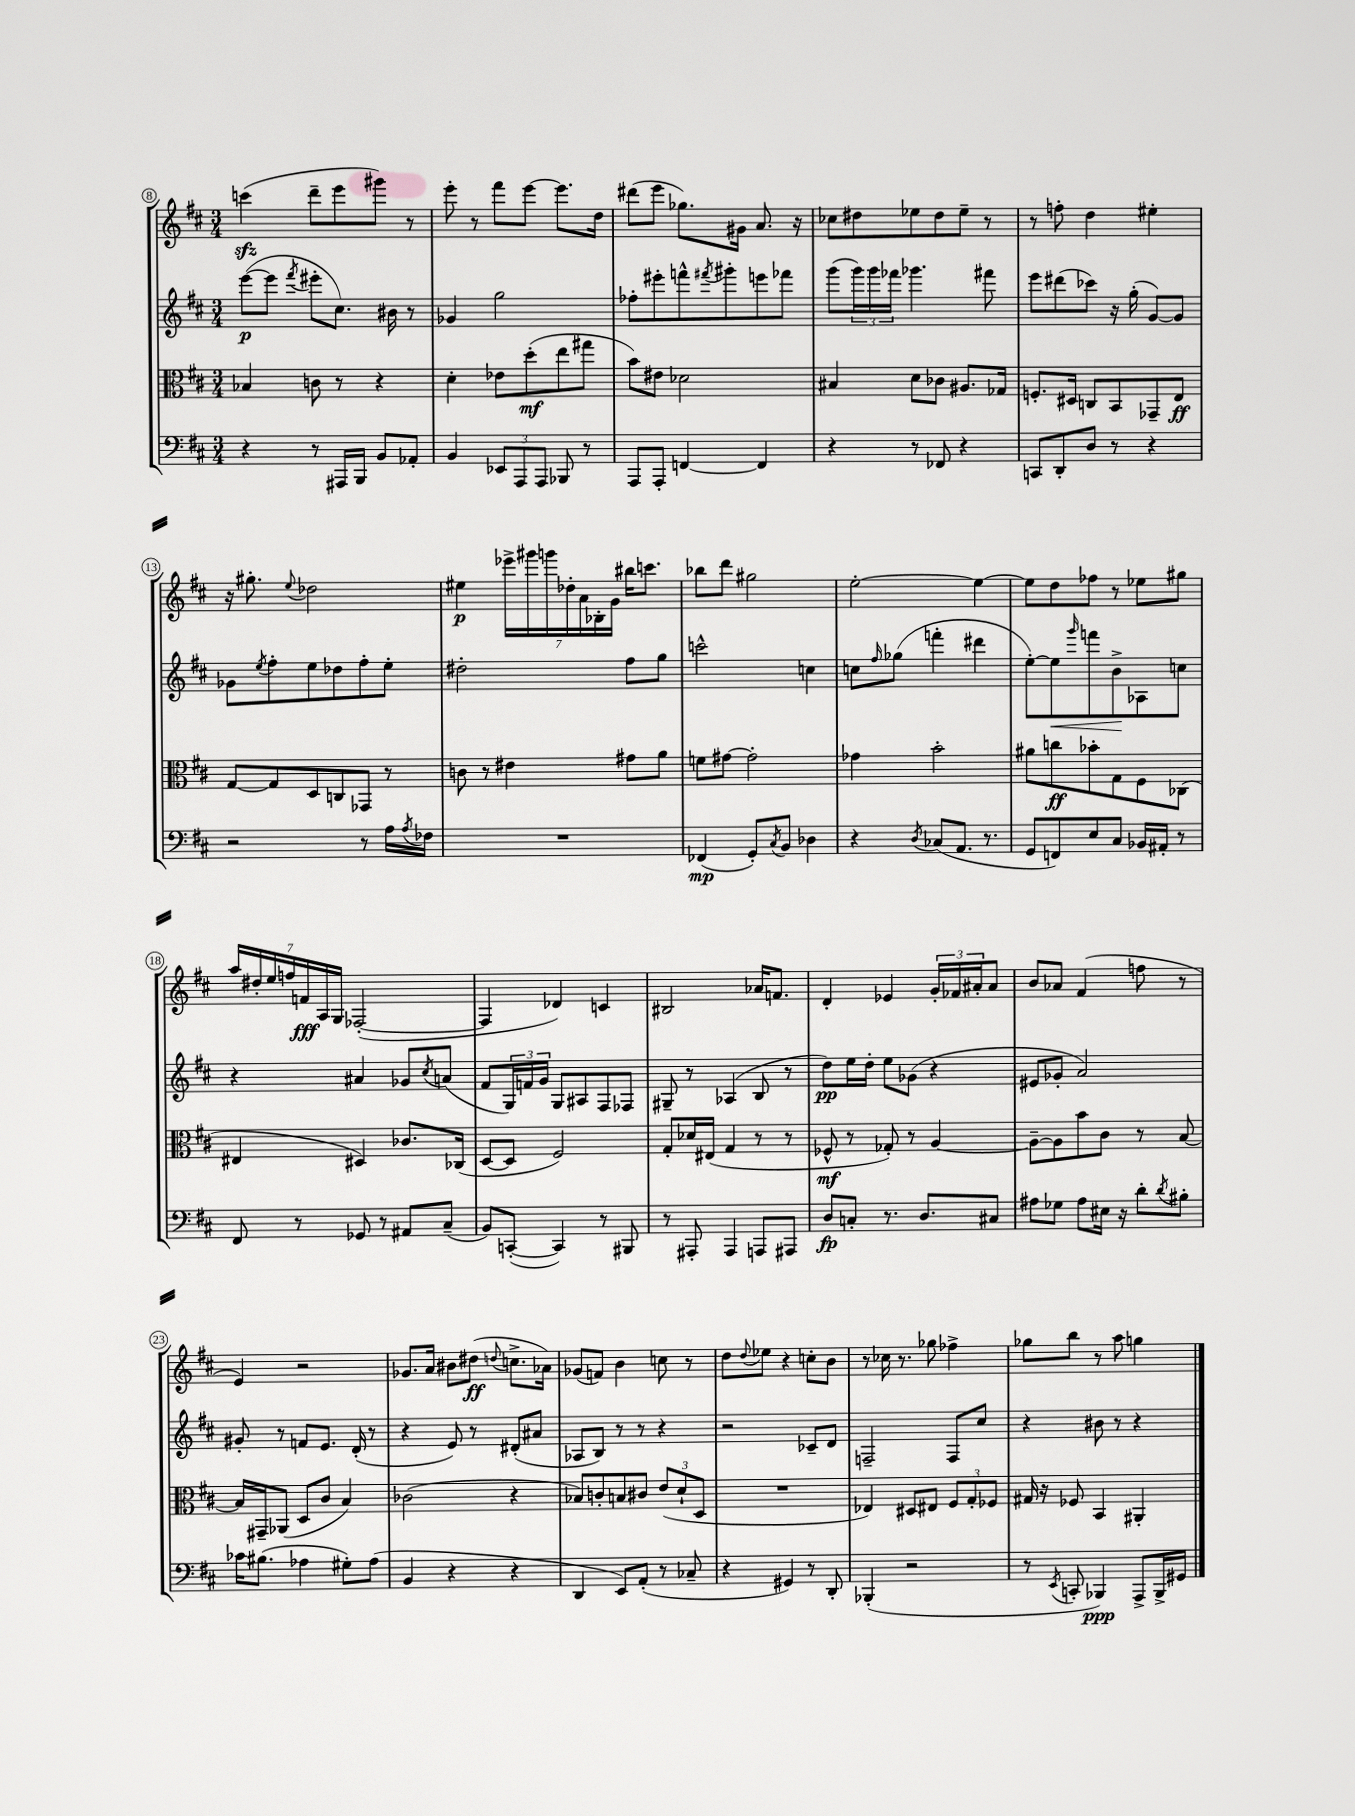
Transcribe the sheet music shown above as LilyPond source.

<<
\new StaffGroup <<
\new Staff = "s0" {
    \clef treble \key d \major \numericTimeSignature \time 3/4
    c'''4\sfz( d'''8-- e'''8 gis'''8) r8 |
    e'''8-. r8 fis'''8 e'''8~ e'''8. d''16 |
    dis'''8( e'''8 ges''8.) gis'16 a'8. r16 |
    ces''8 dis''8 ees''8 dis''8 ees''8-- r8 |
    r8 f''8-. d''4 eis''4-. |
    r16 gis''8.-. \appoggiatura { e''8 } des''2 |
    eis''4\p \tuplet 7/4 { ees'''16-> gis'''16 g'''16 des''16-. a'16 bes16-. g'16 } bis''16 c'''8. |
    bes''8 d'''8 gis''2 |
    e''2~-. e''4~ |
    e''8 d''8 fes''8 r8 ees''8 gis''8 |
    \tuplet 7/4 { a''16 dis''16-. e''16 f''16 f'16\fff a16 g16 } fes2~-.( |
    fes4 des'4) c'4 |
    bis2 aes'16 f'8. |
    d'4-. ees'4 \tuplet 3/2 { g'16-. fes'16 ais'16-. } ais'8 |
    b'8 aes'8 fis'4( f''8 r8 |
    e'4) r2 |
    ges'8. a'16 bis'8 dis''8\ff( \appoggiatura { d''8 } c''8.-> aes'16) |
    ges'8( f'8) b'4 c''8 r8 |
    d''8 \appoggiatura { d''8 } ees''8 r4 c''8-. b'8 |
    r8 ces''16 r8. ges''8 fes''4-> |
    ges''8 b''8 r8 a''8 g''4 \bar "|." |
}
\new Staff = "s1" {
    \clef treble \key d \major \numericTimeSignature \time 3/4
    e'''8~\p( e'''8 \acciaccatura { fis'''8 } eis'''8-. cis''8.) bis'16 r8 |
    ges'4 g''2 |
    fes''8-. eis'''8-. f'''8-^ \acciaccatura { fis'''8 } gis'''8-. e'''8 fes'''8 |
    g'''8( \tuplet 3/2 { g'''16) g'''16 fes'''16 } ges'''4. fis'''8 |
    e'''8 dis'''8( ces'''8) r16 g''16-.( g'8~) g'8 |
    ges'8 \acciaccatura { e''8 } fis''8-. e''8 des''8 fis''8-. e''8-. |
    dis''2-. fis''8 g''8 |
    c'''2-^ c''4 |
    c''8 \grace { fis''16 } ges''8( f'''4-. dis'''4 |
    e''8~-.) e''8\< \grace { g'''16 } f'''8 b'8->\! aes8 c''8 |
    r4 ais'4 ges'8 \acciaccatura { cis''8 } a'8( |
    fis'8 \tuplet 3/2 { g16) f'16 g'16 } g8 ais8 fis8 fes8 |
    gis8-- r8 aes4( b8 r8 |
    d''8\pp) e''16 d''16-. e''8 ges'8( r4 |
    eis'8 ges'8-. a'2) |
    gis'8-. r8 f'8 e'8. d'16-.( r8 |
    r4 e'8) r8 dis'8-.( ais'8 |
    aes8 b8) r8 r8 r4 |
    r2 ces'8-- d'8 |
    f2-- f8 cis''8 |
    r4 bis'8 r8 r4 \bar "|." |
}
\new Staff = "s2" {
    \clef alto \key d \major \numericTimeSignature \time 3/4
    bes4 c'8 r8 r4 |
    d'4-. ees'8 d''8-.\mf( e''8 gis''8 |
    b'8) eis'8 des'2 |
    bis4 d'8 ces'8 ais8. ges16 |
    f8.-. dis16 c8 b,8 ges,8-- e8\ff |
    g8~ g8 d8 c8 ges,8 r8 |
    c'8 r8 eis'4 gis'8 a'8 |
    f'8 gis'8~ gis'2-. |
    ges'4 b'2-. |
    ais'8 c''8\ff bes'8-. g8 fis8 ces8( |
    eis4 dis4) ces'8. ces16( |
    d8~ d8 fis2) |
    g8-. des'16 eis16( g4 r8 r8 |
    fes8-^\mf r8 ges8-.) r8 a4~ |
    a8~-- a8 b'8 cis'8 r8 b8~ |
    b16 gis,16-- aes,8( d8 cis'8 b4) |
    ces'2( r4 |
    bes8) c'8-. b8 cis'8 \tuplet 3/2 { e'8( d'8-! d8 } |
    R2. |
    ees4) dis8 eis8 \tuplet 3/2 { fis8 g8-. fes8 } |
    gis16 r16 fes8 b,4 ais,4-. \bar "|." |
}
\new Staff = "s3" {
    \clef bass \key d \major \numericTimeSignature \time 3/4
    r4 r8 ais,,16 b,,16 b,8 aes,8-. |
    b,4 \tuplet 3/2 { ees,8 a,,8 a,,8 } bes,,8 r8 |
    a,,8 a,,8-. f,4~ f,4 |
    r4 r8 fes,8 r4 |
    c,8 d,8-. d8 r8 r4 |
    r2 r8 a16 \acciaccatura { a8 } fes16 |
    R2. |
    fes,4\mp( g,8-.) \acciaccatura { cis8 } b,8 des4 |
    r4 \acciaccatura { d8 } ces8( a,8. r8. |
    g,8 f,8) e8 cis8 bes,16 ais,16-. r8 |
    fis,8 r8 ges,8 r8 ais,8 cis8--( |
    b,8) c,8~-.( c,4) r8 bis,,8 |
    r8 ais,,8-. ais,,4 a,,8 ais,,8 |
    d8\fp c8-. r8. d8. cis8 |
    ais8 ges8 ais8 eis16 r16 d'8-. \acciaccatura { d'8 } bis8-. |
    ces'16 bis8.( aes4 gis8-.) aes8( |
    b,4 r4 r4 |
    d,4 e,8) a,8-.( r8 ces8-- |
    r4 gis,4) r8 d,8-. |
    bes,,4-.( r2 |
    r8 \acciaccatura { e,8 } c,8-. bes,,4\ppp) a,,8-> bes,,16-> gis,16 \bar "|." |
}
>>
>>
\layout { \context { \Score currentBarNumber = #8 \override BarNumber.stencil = #(make-stencil-circler 0.1 0.3 ly:text-interface::print) } }
